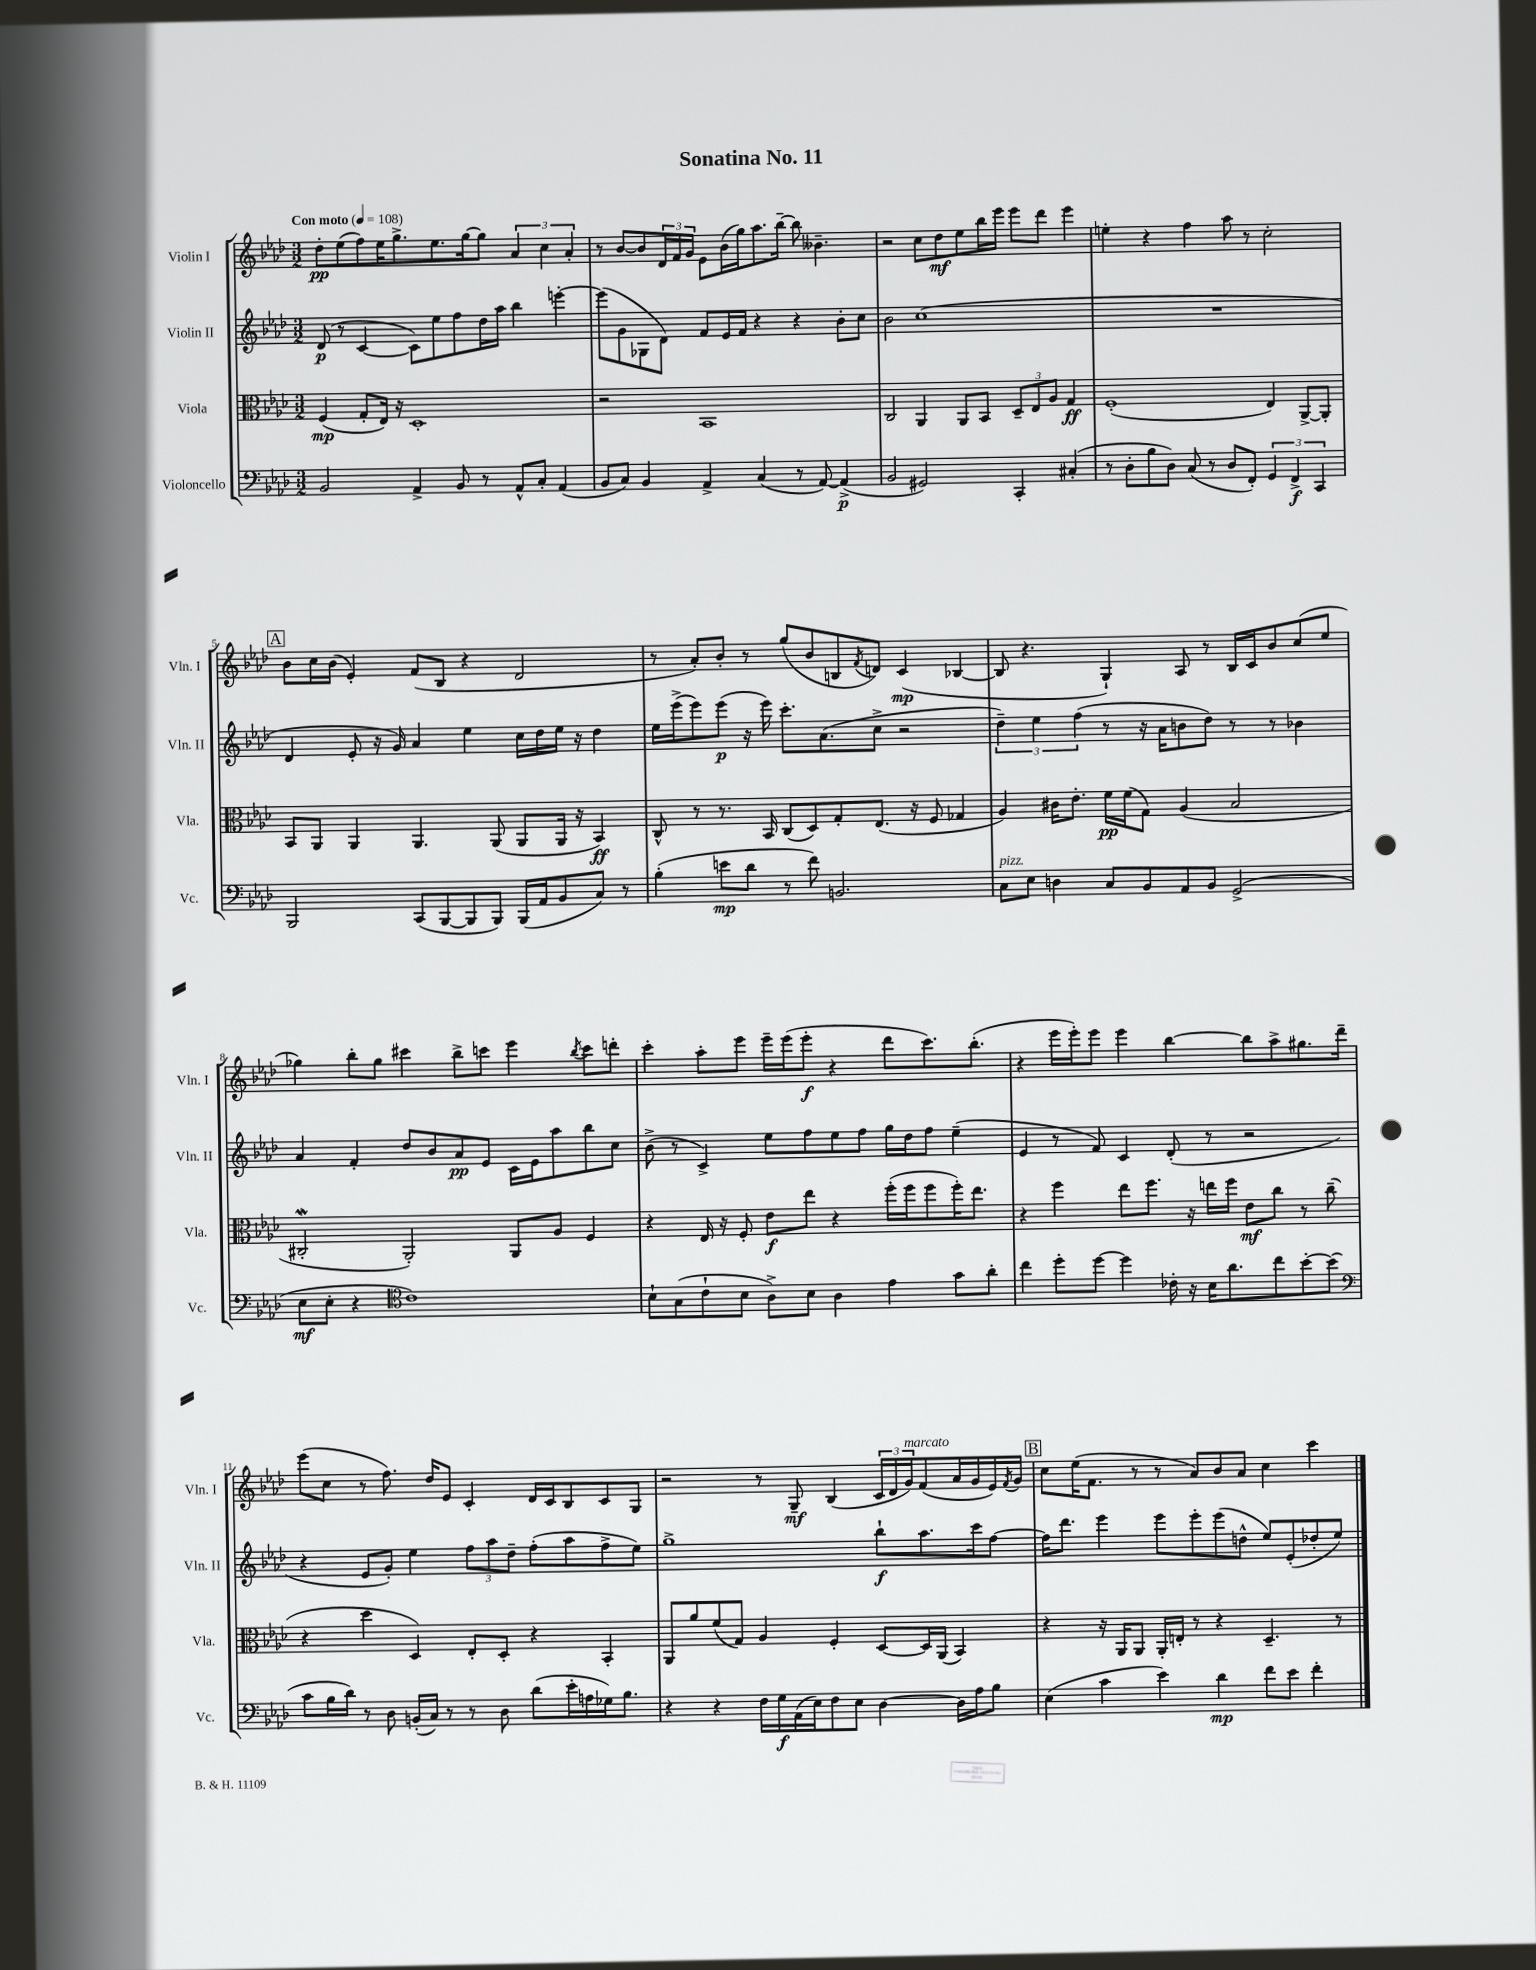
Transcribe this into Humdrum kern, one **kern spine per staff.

**kern	**kern	**kern	**kern
*staff4	*staff3	*staff2	*staff1
*clefF4	*clefC3	*clefG2	*clefG2
*k[b-e-a-d-]	*k[b-e-a-d-]	*k[b-e-a-d-]	*k[b-e-a-d-]
*M3/2	*M3/2	*M3/2	*M3/2
*MM108	*MM108	*MM108	*MM108
2BB-/	(4F/	(8d-/	8dd-'\L
.	.	8r	(8ee-\
.	8G'/L	[4c/	8ff\)
.	16E-/Jk)	.	16ee-\K
.	16r	.	8.gg^\
4AA-^/	1D-'	8c\]L)	.
.	.	8ee-\	8.ee-\
8BB-/	.	8ff\	.
.	.	.	[16gg\k
8r	.	16dd-\L	8gg\]J
.	.	16aa-\JJ	.
8AA-^^/L	.	4bb-\	6a-/
8C'/J	.	.	.
.	.	.	6cc\
(4AA-/	.	[4eee'\	.
.	.	.	6a-'/
=	=	=	=
8BB-/L	2r	(8eee\]L	8r
8C/J)	.	8g\	[8b-/L
4BB-/	.	8G-\	8b-/]
.	.	8d-\J)	24d-/L
.	.	.	24f/
.	.	.	24g/JJ
4AA-^/	1BB-	8f/L	8e-\L
.	.	16e-/L	(16b-\L
.	.	16f/JJ	16gg\J)
(4C/	.	4r	8.aa-\
.	.	.	[16bb-~\Jk
8r	.	4r	8bb-\]
[8AA-/)	.	.	4.b--~\
(4AA-^/]	.	8b-'\L	.
.	.	8cc\J	.
=	=	=	=
2BB-/	2C/	2b-\	2r
2GG#/)	4AA-/	(1cc	8cc\L
.	.	.	8dd-\
.	8AA-/L	.	8ee-\
.	8BB-/J	.	16bb-\L
.	.	.	16eee-\JJ
4CC'/	12D-~/L	.	8eee-\L
.	12E-/	.	.
.	.	.	8ddd-\J
.	12A-/J	.	.
(4C#'/	4G/	.	4eee-\
=	=	=	=
8r	(1F'	1.r	4ee'\
8D-'\L	.	.	.
8B-\	.	.	4r
8D-\J)	.	.	.
(8C/	.	.	4ff\
8r	.	.	.
8D-/L	.	.	8aa-\
8FF'/J)	.	.	8r
6GG/	4E-/)	.	2cc'\
6FF^/	.	.	.
.	[8AA-^/L	.	.
6CC/	.	.	.
.	8AA-'/]J	.	.
=	=	=	=
2BBB-/	8BB-/L	4d-/	8b-\L
.	8AA-/J	.	16cc\L
.	.	.	(16b-\JJ
.	4AA-/	8e-'/	4e-'/)
.	.	16r	.
.	.	16g/)	.
(8CC/L	4.AA-/	4a-/	(8f/L
[8BBB-/	.	.	8B-/J
8BBB-/]	.	4ee-\	4r
8BBB-/J)	(8AA-/	.	.
(16BBB-/LL	8AA-/L	16cc\LL	2d-/
16AA-/J	.	16dd-\	.
8BB-/	16AA-/Jk	16ee-\JJ	.
.	16r	16r	.
8C/J)	4BB-/)	4dd-\	.
8r	.	.	.
=	=	=	=
(4B-'\	8C^^/	16ee-\LL	8r
.	.	(16eee-^\J	.
.	8r	8eee-\)	8a-'/L)
8e\L	8.r	(8eee-\J	8b-'/J
8d-\J	.	16r	8r
.	16BB-/	16eee-\)	.
8r	(8C/L	8.ccc'\L	(8gg/L
8f\)	8D-/)	.	8b-/
.	.	(8.a-\	.
2.BB/	8G'/	.	8B/
.	.	.	8qf/
.	(8.E-/J	8cc^\J	8d/J)
.	.	2r	(4c/
.	16r	.	.
.	8F/	.	.
.	4G-/	.	[4B-/
=	=	=	=
8C\L	4A-/)	6dd-~\)	8B-/]
8E-\J	.	.	4.r
.	.	6ee-\	.
4D\	16c#\LK	.	.
.	8.e-'\J	.	.
.	.	(6ff\	.
8C/L	16f\LL	8r	4G`/)
.	(16f\J	.	.
8BB-/	8G\J)	16r	.
.	.	16a-\LK	.
8AA-/	(4A-/	8b\	8A-/
8BB-/J	.	8dd-\J)	8r
(2GG^/	2B-/	8r	16B-/LL
.	.	.	16c/J
.	.	8r	8b-/
.	.	4b-\	(8cc/
.	.	.	8ee-/J
=	=	=	=
8E-\L	2C#'/	4a-/	4gg-\)
8E-'\J	.	.	.
4r	.	4f'/	8bb-'\L
.	.	.	8gg-\J
*clefC4	*	*	*
1c)	2AA-'/)	8dd-/L	4ccc#\
.	.	8b-/	.
.	.	8a-/	8bb-^\L
.	.	8e-/J	8ccc\J
.	8AA-/L	16c\LL	4eee-\
.	.	16e-\J	.
.	8A-/J	8aa-\	.
.	.	.	8qbb-/
.	4F/	8bb-\	8ccc\L
.	.	8cc\J	8ddd'\J
=	=	=	=
8B-`\L	4r	(8b-^\	4ccc'\
(8G\	.	8r	.
8c`\	16E-/	4c^/)	8aa-'\L
.	16r	.	.
8B-\J	8F'/	.	8eee-\J
8A-^\L)	8e-\L	8ee-\L	16eee-~\LL
.	.	.	(16eee-\J
8B-\J	8ee-\J	8ff\	8eee-'\J
4A-\	4r	8ee-\	4r
.	.	8ff\J	.
4e-\	(16ff'\LL	16gg\LL	8ddd-\L
.	16ff\J	16dd-\J	.
.	8ff\	8ff\J	8.ccc\)
8g\L	16ff'\K)	(4ee-~\	.
.	8.ee-\J	.	(8.bb-'\J
8a-'\J	.	.	.
=	=	=	=
4cc\	4r	4e-/	4r
8dd-'\L	4ff\	8r	16eee-\LL
.	.	.	16eee-'\J)
[8dd-\J	.	8f/)	8eee-\J
4dd-\]	8ee-\L	4c/	4eee-\
.	8.ff\J	.	.
16c-'\	.	(8d-'/	[4bb-\
16r	16r	.	.
16B-\LK	16ee\LL	8r	.
8.a-\	16ff\JJ	.	.
.	8e-\L	2r	8bb-\]L
8cc\	8cc\J	.	8aa-^\
[8b-'\	8r	.	8.gg#\
(8b-\]J	(8cc~\	.	.
.	.	.	16ddd-~\Jk
=	=	=	=
*clefF4	*	*	*
8c\L	4r	4r	(8eee-\L
16B-\L	.	.	8cc\J
16d-\JJ)	.	.	.
8r	4dd-\	8e-/L	8r
8D-\	.	8g'/J)	8.ff\)
(16BB'/LL	4D-/)	4ee-\	.
16C/JJ)	.	.	16dd-/LK
8r	.	.	8e-/J
8r	8E-'/L	12ff\L	4c'/
.	.	12aa-\	.
8D-\	8D-'/J	.	.
.	.	12dd-~\J	.
(8d-\L	4r	(8ff'\L	16d-/LL
.	.	.	16c/J
16e-'\L	.	8aa-\	8B-/
16A\	.	.	.
16G-\J)	4BB-'/	8ff^\	8c/
8.B-\J	.	.	.
.	.	8ee-\J)	8G/J
=	=	=	=
4r	8AA-/L	1gg^	2r
.	8a-/	.	.
4r	(8f/	.	.
.	8G/J)	.	.
16F\LL	4A-/	.	8r
16G\	.	.	.
(16AA-\	.	.	8G~/
16E-\J)	.	.	.
8F\	4F'/	.	(4B-/
8E-\J	.	.	.
[4D-\	[8D-/L	8bb-`\L	24c/LL
.	.	.	24d-/
.	.	.	24g/J)
.	16D-/]L	8.aa-\	(8f/
.	(16AA-/JJ	.	.
16D-\]LL	4BB-/)	.	16a-/L
16A-\J	.	16ccc\k	16g/
8B-\J	.	[8ff\J	16e-/)
.	.	.	8qf/
.	.	.	16g/JJ
=	=	=	=
(4E-\	4r	16ff\]LK	8cc\L
.	.	8.ddd-\J	.
.	.	.	(16ee-\K
.	.	.	8.f\J
4c\	16r	4eee-\	.
.	16AA-/LK	.	.
.	8AA-/J	.	8r
4e-\)	16AA-'/LL	8eee-\L	8r
.	16E'/JJ	.	.
.	8r	8eee-'\	8a-/L)
4d-\	4r	(8eee-\	8b-/
.	.	8dd^^\J	8a-/J
8f\L	4.D-~/	8ee-/L)	4cc\
8e-\J	.	(8e-'/	.
4f'\	.	8dd-'/	4ccc\
.	8r	8ee-/J)	.
==	==	==	==
*-	*-	*-	*-
